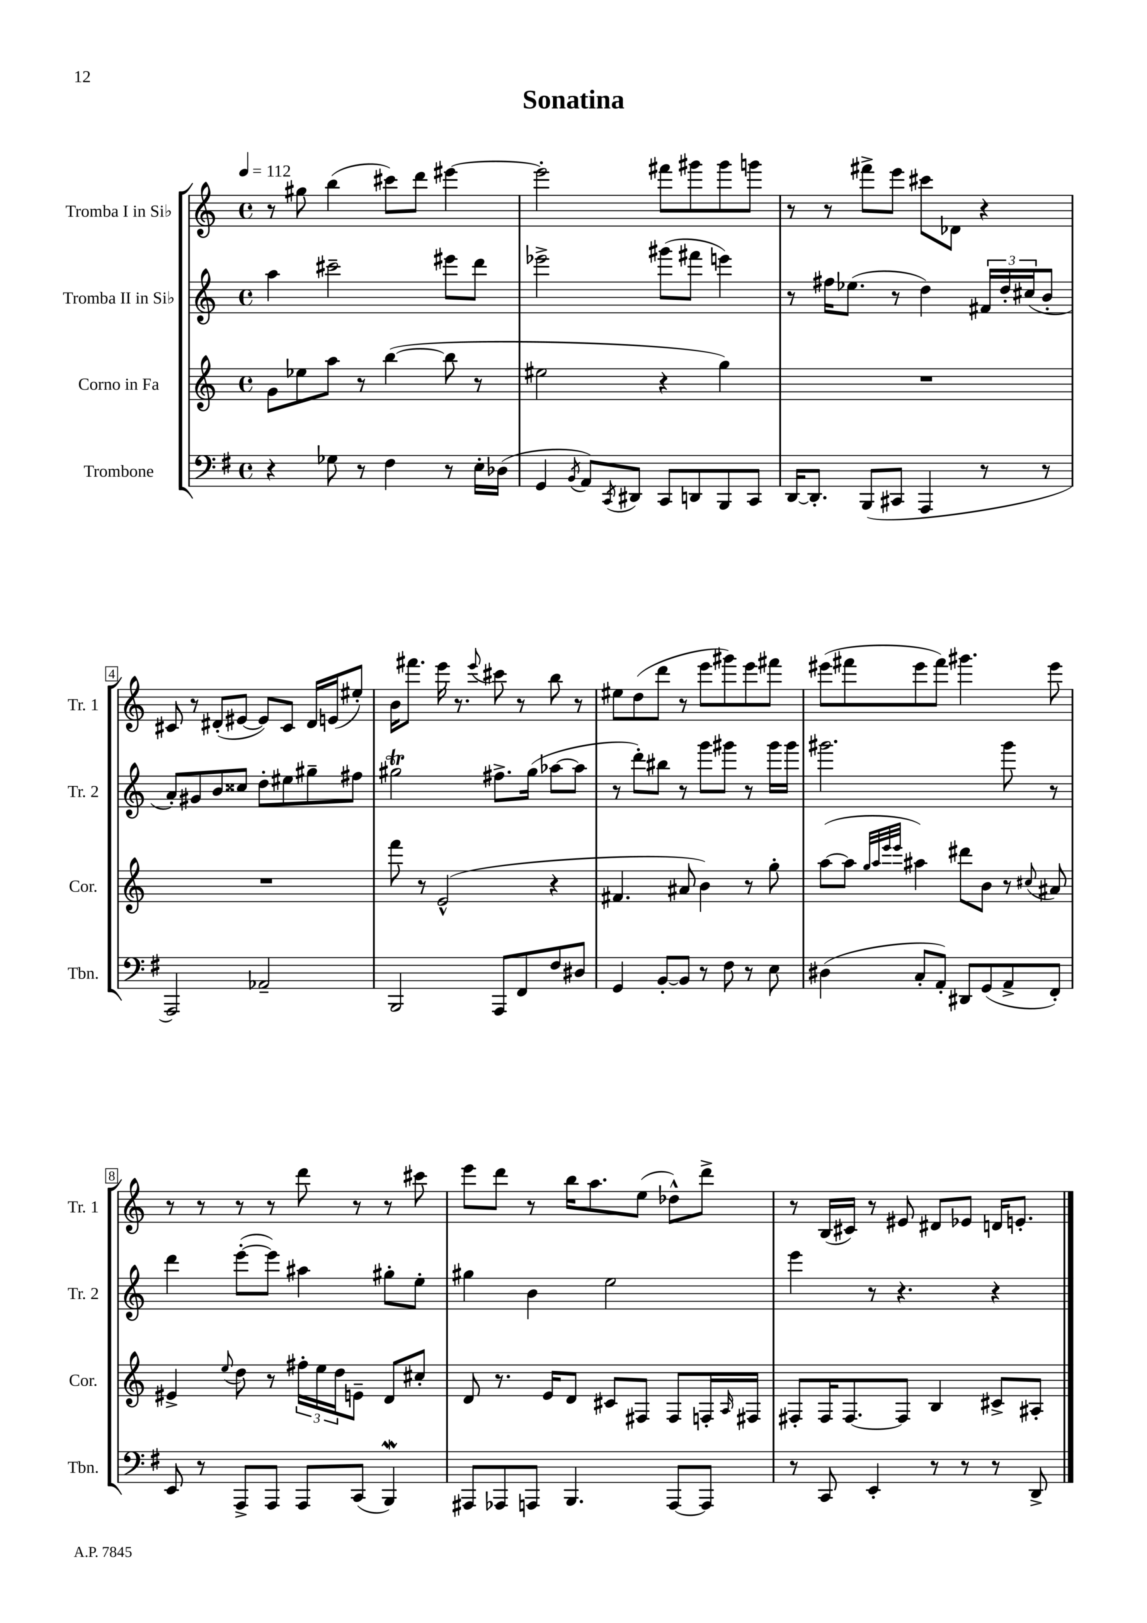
\header { title = "Sonatina" }
<<
\new StaffGroup <<
\new Staff = "s0" \with { instrumentName = "Tromba I in Sib" shortInstrumentName = "Tr. 1" } {
    \clef treble \key c \major \defaultTimeSignature \time 4/4 \tempo 4 = 112
    r8 gis''8 b''4( cis'''8) d'''8 eis'''4~ |
    eis'''2-. fis'''8 gis'''8 gis'''8 g'''8 |
    r8 r8 fis'''8-> e'''8 cis'''8 des'8 r4 |
    cis'8 r8 dis'8-.( eis'8~ eis'8) cis'8 dis'16 e'16( eis''8-.) |
    b'16 fis'''8. e'''16 r8. \appoggiatura { e'''8 } cis'''8 r8 b''8 r8 |
    eis''8 d''8( d'''8 r8 e'''8 gis'''8) e'''8 fis'''8 |
    eis'''8( fis'''8 eis'''8 fis'''8) gis'''4. eis'''8 |
    r8 r8 r8 r8 d'''8 r8 r8 cis'''8 |
    e'''8 d'''8 r8 b''16 a''8. e''8( des''8-^) d'''8-> |
    r8 b16( cis'16) r8 eis'8 dis'8 ees'8 d'16 e'8.-. \bar "|." |
}
\new Staff = "s1" \with { instrumentName = "Tromba II in Sib" shortInstrumentName = "Tr. 2" } {
    \clef treble \key c \major \defaultTimeSignature \time 4/4
    a''4 cis'''2-- eis'''8 d'''8 |
    ees'''2-> gis'''8( fis'''8 e'''4) |
    r8 fis''16 ees''8.( r8 d''4) \tuplet 3/2 { fis'16 d''16-. cis''16( } b'8-. |
    a'8-.) gis'8 b'8 cisis''8 d''8-. eis''8 gis''8-- fis''8 |
    gis''2\trill fis''8.-> gis''16( aes''8~ aes''8 |
    r8 d'''8-.) bis''8 r8 g'''8 gis'''8 r8 gis'''16 gis'''16 |
    gis'''2. gis'''8 r8 |
    d'''4 e'''8~-.( e'''8) ais''4 gis''8-. e''8-. |
    gis''4 b'4 e''2 |
    e'''4 r8 r4. r4 \bar "|." |
}
\new Staff = "s2" \with { instrumentName = "Corno in Fa" shortInstrumentName = "Cor." } {
    \clef treble \key c \major \defaultTimeSignature \time 4/4
    g'8 ees''8 a''8 r8 b''4~( b''8 r8 |
    eis''2 r4 g''4) |
    R1 |
    R1 |
    f'''8 r8 e'2-^( r4 |
    fis'4. ais'8 b'4) r8 g''8-. |
    a''8~( a''8 \grace { g''32 a''32 e'''32 e'''32 } ais''4) dis'''8 b'8 r8 \appoggiatura { cis''8 } ais'8 |
    eis'4-> \appoggiatura { e''8 } d''8 r8 \tuplet 3/2 { fis''16-. e''16 d''16 } e'8-- d'8 cis''8-. |
    d'8 r8. e'16 d'8 cis'8 fis8 fis8 f16-. \grace { a16 } fis16 |
    fis8-. fis16 fis8.~ fis8 b4 cis'8-> ais8-. \bar "|." |
}
\new Staff = "s3" \with { instrumentName = "Trombone" shortInstrumentName = "Tbn." } {
    \clef bass \key g \major \defaultTimeSignature \time 4/4
    r4 ges8 r8 fis4 r8 e16-. des16( |
    g,4 \acciaccatura { b,8 } a,8) \acciaccatura { c,8 } dis,8 c,8 d,8 b,,8 c,8 |
    d,16~ d,8.-. b,,8( cis,8 a,,4 r8 r8 |
    a,,2) aes,2-- |
    b,,2 a,,8 fis,8 fis8 dis8 |
    g,4 b,8~-. b,8 r8 fis8 r8 e8 |
    dis4( c8-. a,8-.) dis,8 g,8( a,8-> fis,8-.) |
    e,8 r8 a,,8-> a,,8 a,,8 c,8( b,,4\mordent) |
    ais,,8 aes,,8 a,,8 b,,4. a,,8~ a,,8 |
    r8 c,8 e,4-. r8 r8 r8 d,8-> \bar "|." |
}
>>
>>
\layout { \context { \Score \override BarNumber.stencil = #(make-stencil-boxer 0.1 0.3 ly:text-interface::print) } }
